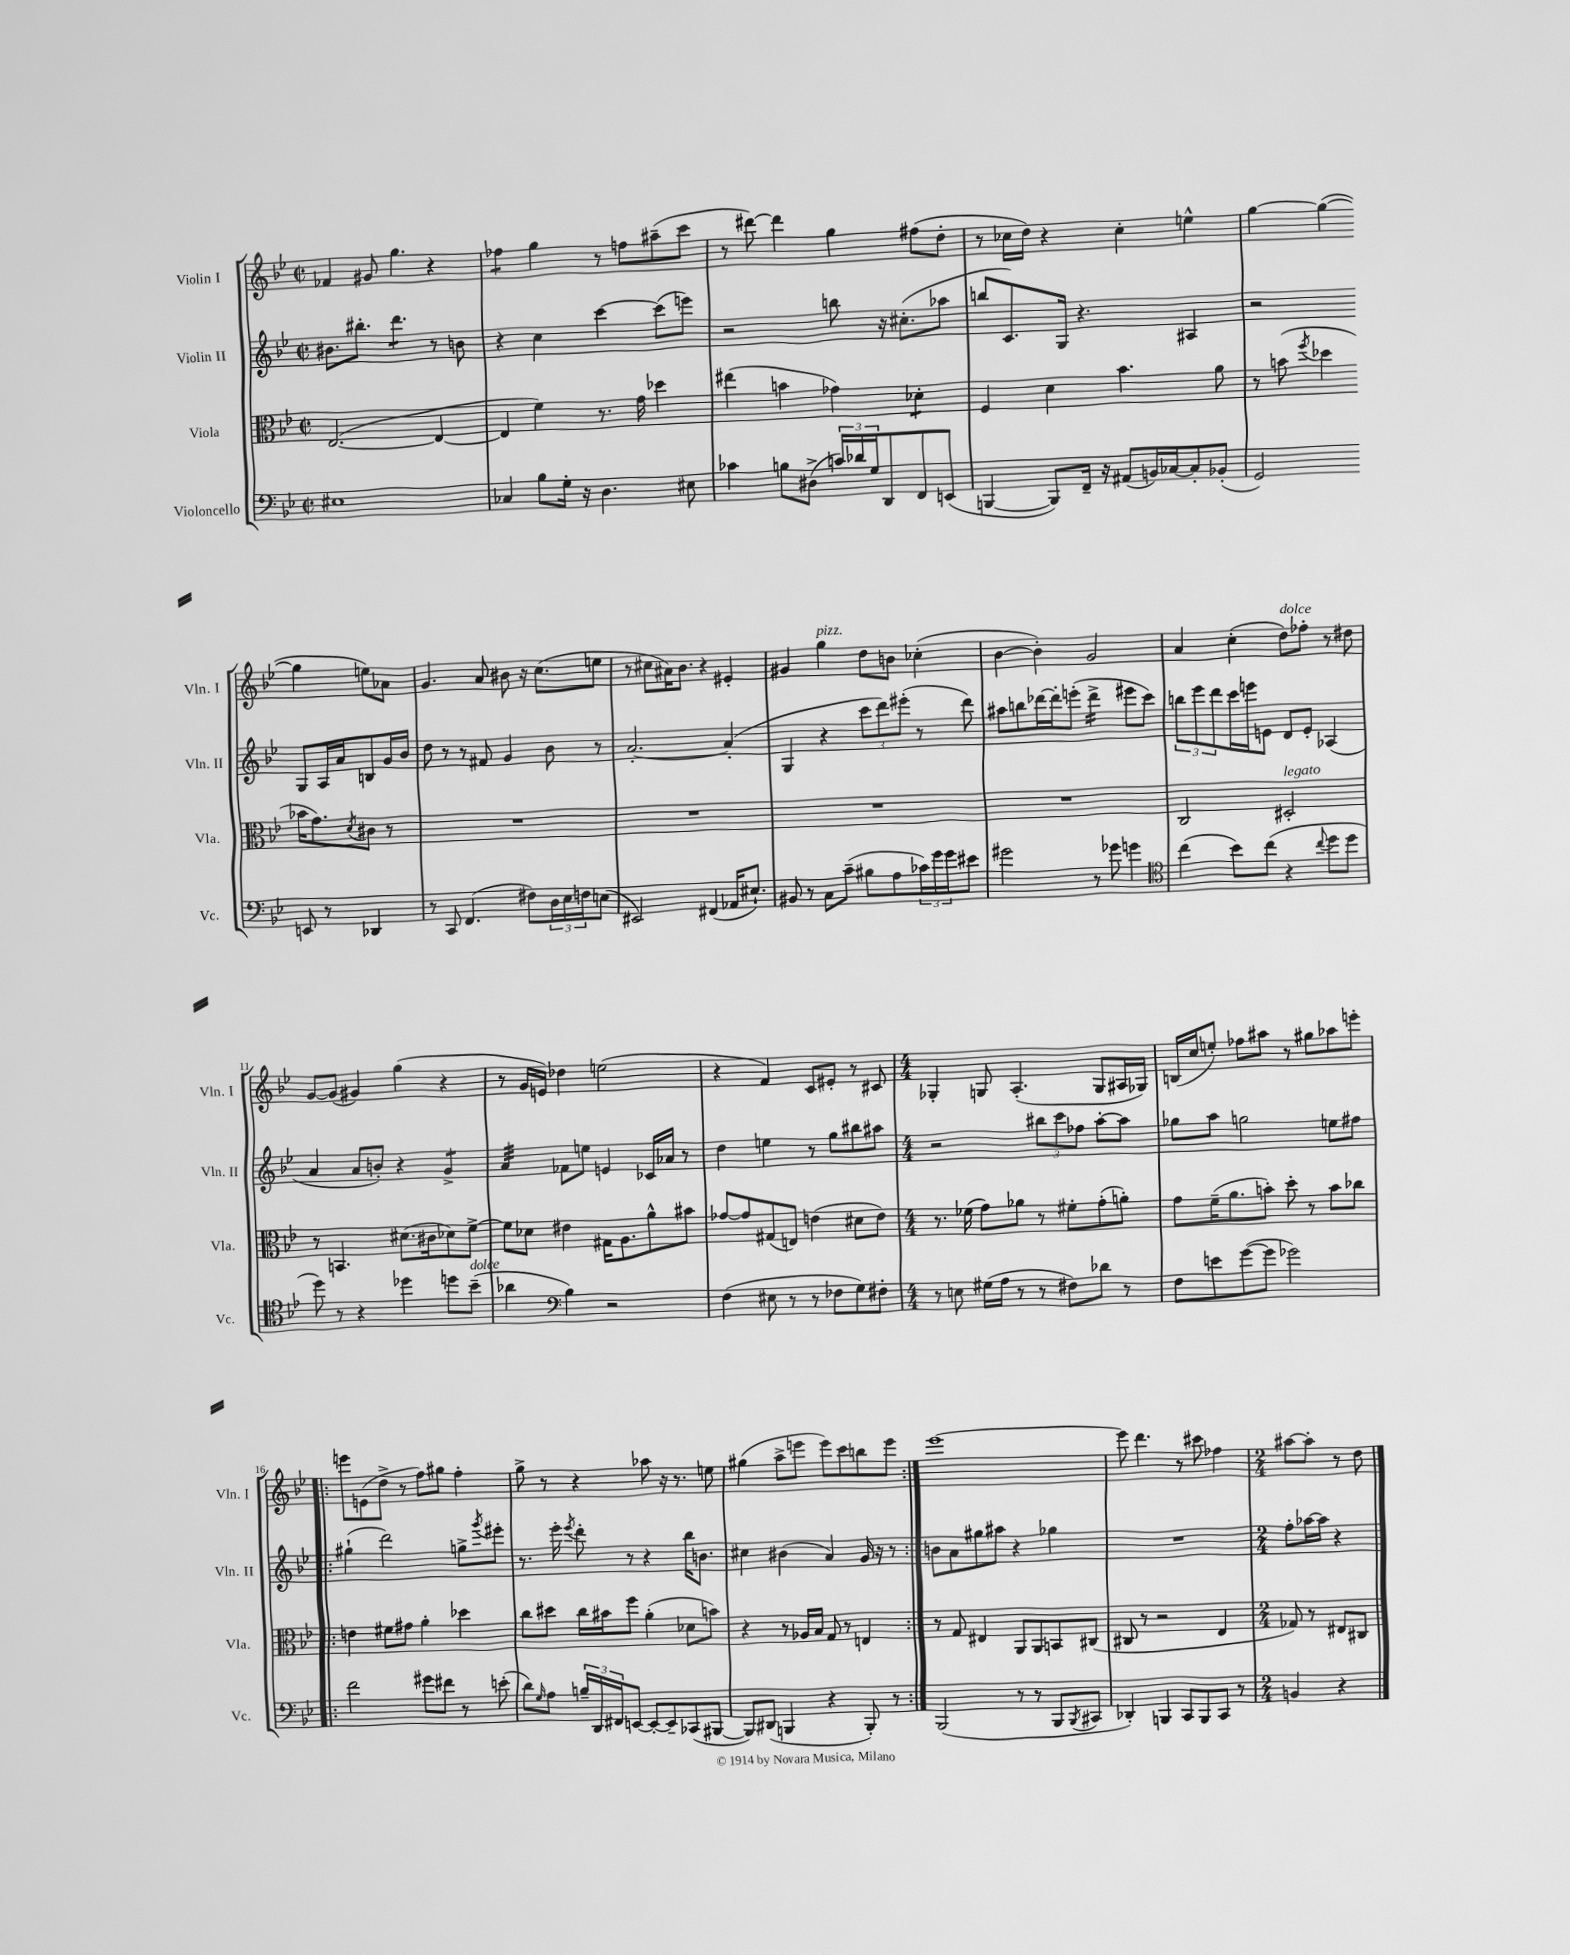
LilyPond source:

<<
\new StaffGroup <<
\new Staff = "s0" \with { instrumentName = "Violin I" shortInstrumentName = "Vln. I" } {
    \clef treble \key bes \major \defaultTimeSignature \time 2/2
    fes'4 gis'8 g''4. r4 |
    fes''4:8 g''4 r8 f''8 ais''8--( c'''8 |
    r8 dis'''8~) dis'''4 g''4 fis''8( d''8-. |
    r8 ces''16 d''16) r4 ces''4-. e''4-^ |
    g''4~ g''4~( g''4 e''8) aes'8 |
    g'4. a'8 bis'8 r16 c''8.( e''8 |
    r8 cis''8 ais'16) bes'8. r4 eis'4-. |
    gis'4 g''4^\markup { \italic "pizz." } d''8 b'8 ces''4-.( |
    bes'4~ bes'4-.) g'2 |
    a'4 c''4-.( d''8^\markup { \italic "dolce" }) fes''8-. r8 dis''8 |
    g'8~ g'8( gis'4) g''4( r4 |
    r8 g'16 e'16) des''4 e''2( |
    r4 f'4) c'8 eis'8-. r8 cis'8 |
    \numericTimeSignature \time 4/4 ges4-. g8 a4.-.( g8 ais16 ges16) |
    b16( c''16 e''8-.) fes''8 ais''8 r8 gis''8 aes''8 e'''8-. |
    \repeat volta 2 { e'''8 e'8( d''8-> r8 f''8) gis''8 f''4-. |
    g''8-> r8 r4 aes''8 r16 r8. e''8 |
    gis''4( a''8-> e'''8 e'''8) c'''8 b''8 e'''8 | }
    ees'''1~ |
    ees'''8 d'''4. r8 cis'''8 fes''4 |
    \numericTimeSignature \time 2/4 ais''8~ ais''8-. r8 d''8 \bar "|." |
}
\new Staff = "s1" \with { instrumentName = "Violin II" shortInstrumentName = "Vln. II" } {
    \clef treble \key bes \major \defaultTimeSignature \time 2/2
    bis'8. bis''8.-. d'''4.:8 r8 b'8 |
    r4 c''4 c'''4~ c'''8( e'''8) |
    r2 b''8 r16 cis''8.-.( aes''8 |
    b''8 c'8.) g16 r4. ais4 |
    r2 g8 a16 a'16 b8 g'16 bes'16 |
    d''8 r8 r8 fis'8 g'4 bes'8 r8 |
    a'2.~-. a'4-.( |
    g4 r4 \tuplet 3/2 { c'''8 d'''8) eis'''8-.( } r8 d'''8) |
    ais''8 b''8 des'''16~ des'''16-. e'''8-.( des'''4:16-> eis'''8 c'''8) |
    \tuplet 3/2 { b''8 ees'''8 d'''8 } c'''16 e'''16 e'8 d'8 e'8-. aes4( |
    a'4 a'8 b'8-.) r4 g'4:8-> |
    a'4:32 fes'8 e''8 e'4 ces'16 aes'16 r8 |
    d''4 e''4 r8 g''8 bis''8 ais''8 |
    \numericTimeSignature \time 4/4 r2 \tuplet 3/2 { bis''8 c'''8 fes''8 } a''8~-. a''8 |
    ges''8 a''8 g''2 e''8 fis''8 |
    \repeat volta 2 { gis''4-!( d'''2) g''8-> \acciaccatura { g'''8 } eis'''8-. |
    r8. ees'''16-. \acciaccatura { ees'''8 } d'''8-. r8 r4 bes''16 b'8. |
    cis''4 bis'4( a'4) g'16 r16 r8 | }
    b'8 a'8 gis''8 ais''8 r4 ges''4 |
    R1 |
    \numericTimeSignature \time 2/4 f''8-. aes''16~ aes''16 r4 \bar "|." |
}
\new Staff = "s2" \with { instrumentName = "Viola" shortInstrumentName = "Vla." } {
    \clef alto \key bes \major \defaultTimeSignature \time 2/2
    ees2.~( ees4~ |
    ees4 f'4) r8. g'16 des''4 |
    eis''4( b'4 ges'4) des'4:8-. |
    f4 d'4 bes'4. a'8 |
    r8 b'8( \acciaccatura { f''8 } des''4 bes'16 g'8.) \acciaccatura { d'8 } cis'8 r8 |
    R1 |
    R1 |
    R1 |
    R1 |
    c2 dis2-.^\markup { \italic "legato" } |
    r8 b,4. dis'8.( cis'16 des'8) f'8~-> |
    f'8 des'8 eis'4 gis16 a8. a'8-^ bis'8 |
    ges'8~ ges'8 gis8( e8) e'4( dis'8 e'8) |
    \numericTimeSignature \time 4/4 r8. fes'16( g'8) aes'8 r8 fis'8-. g'8-.( a'8-.) |
    g'8 f'16--( a'8. b'8-.) d''8-. r8 b'8 ces''8 |
    \repeat volta 2 { e'4 fis'8 gis'8 a'4-. des''4 |
    c''8 dis''8 c''16 bis'16 f''8 a'4-.( des'8 b'8) |
    r4 r8 aes16 bes16 g8 r8 e4 | }
    r8 g8 eis4 a,8 a,8 b,8 cis8( |
    cis8 r8 r2 ees4 |
    \numericTimeSignature \time 2/4 ges8) r8 eis8 cis8 \bar "|." |
}
\new Staff = "s3" \with { instrumentName = "Violoncello" shortInstrumentName = "Vc." } {
    \clef bass \key bes \major \defaultTimeSignature \time 2/2
    eis1 |
    ces4 bes8 g16-. r16 d4. eis8 |
    ces'4 b8 dis8->( \tuplet 3/2 { c'16) des'16 g16 } d,8 f,8 e,8( |
    b,,4~ b,,8) f,16-- r16 ais,8( b,16) ces16~ ces8-. bes,8-.( |
    g,2) e,8 r8 des,4 |
    r8 c,8 f,4.( fis8) \tuplet 3/2 { d16 ees16 f16 } e8( |
    eis,2) fis,4( aes,16 eis8.-!) |
    bis,8 r8 c8 c'8--( bis8 a8 \tuplet 3/2 { ces'16) g'16 g'16 } eis'8 |
    gis'2 r8 ges'8 g'4 |
    \clef tenor c''4( bes'8) c''8( r4 \appoggiatura { c''8 } d''8 d''8 |
    d''8) r8 r4 des''4 d''8 bes'8--^\markup { \italic "dolce" }( |
    aes'4 \clef bass bes4) r2 |
    f4( eis8 r8 r8 fes8 g8) fis8-. |
    \numericTimeSignature \time 4/4 r8 e8 gis16( a16 r8 r8 fis8) des'8 r8 |
    f8 e'8 g'8~( g'8 ges'2) |
    \repeat volta 2 { f'2 gis'8 fis'8 r8 e'8-.( |
    d'8) \grace { g16 } a8 \tuplet 3/2 { b16-- d,16 fis,16 } e,8~ e,8~-. e,8-- ces,8( bis,,8~ |
    bis,,8) dis,8( b,,4 r4 b,,8-.) r8 | }
    bes,,2( r8 r8 bes,,8 \acciaccatura { bes,,8 } cis,8 |
    des,4-.) b,,4 c,8 b,,8 c,8 r8 |
    \numericTimeSignature \time 2/4 b,4 r4 \bar "|." |
}
>>
>>
